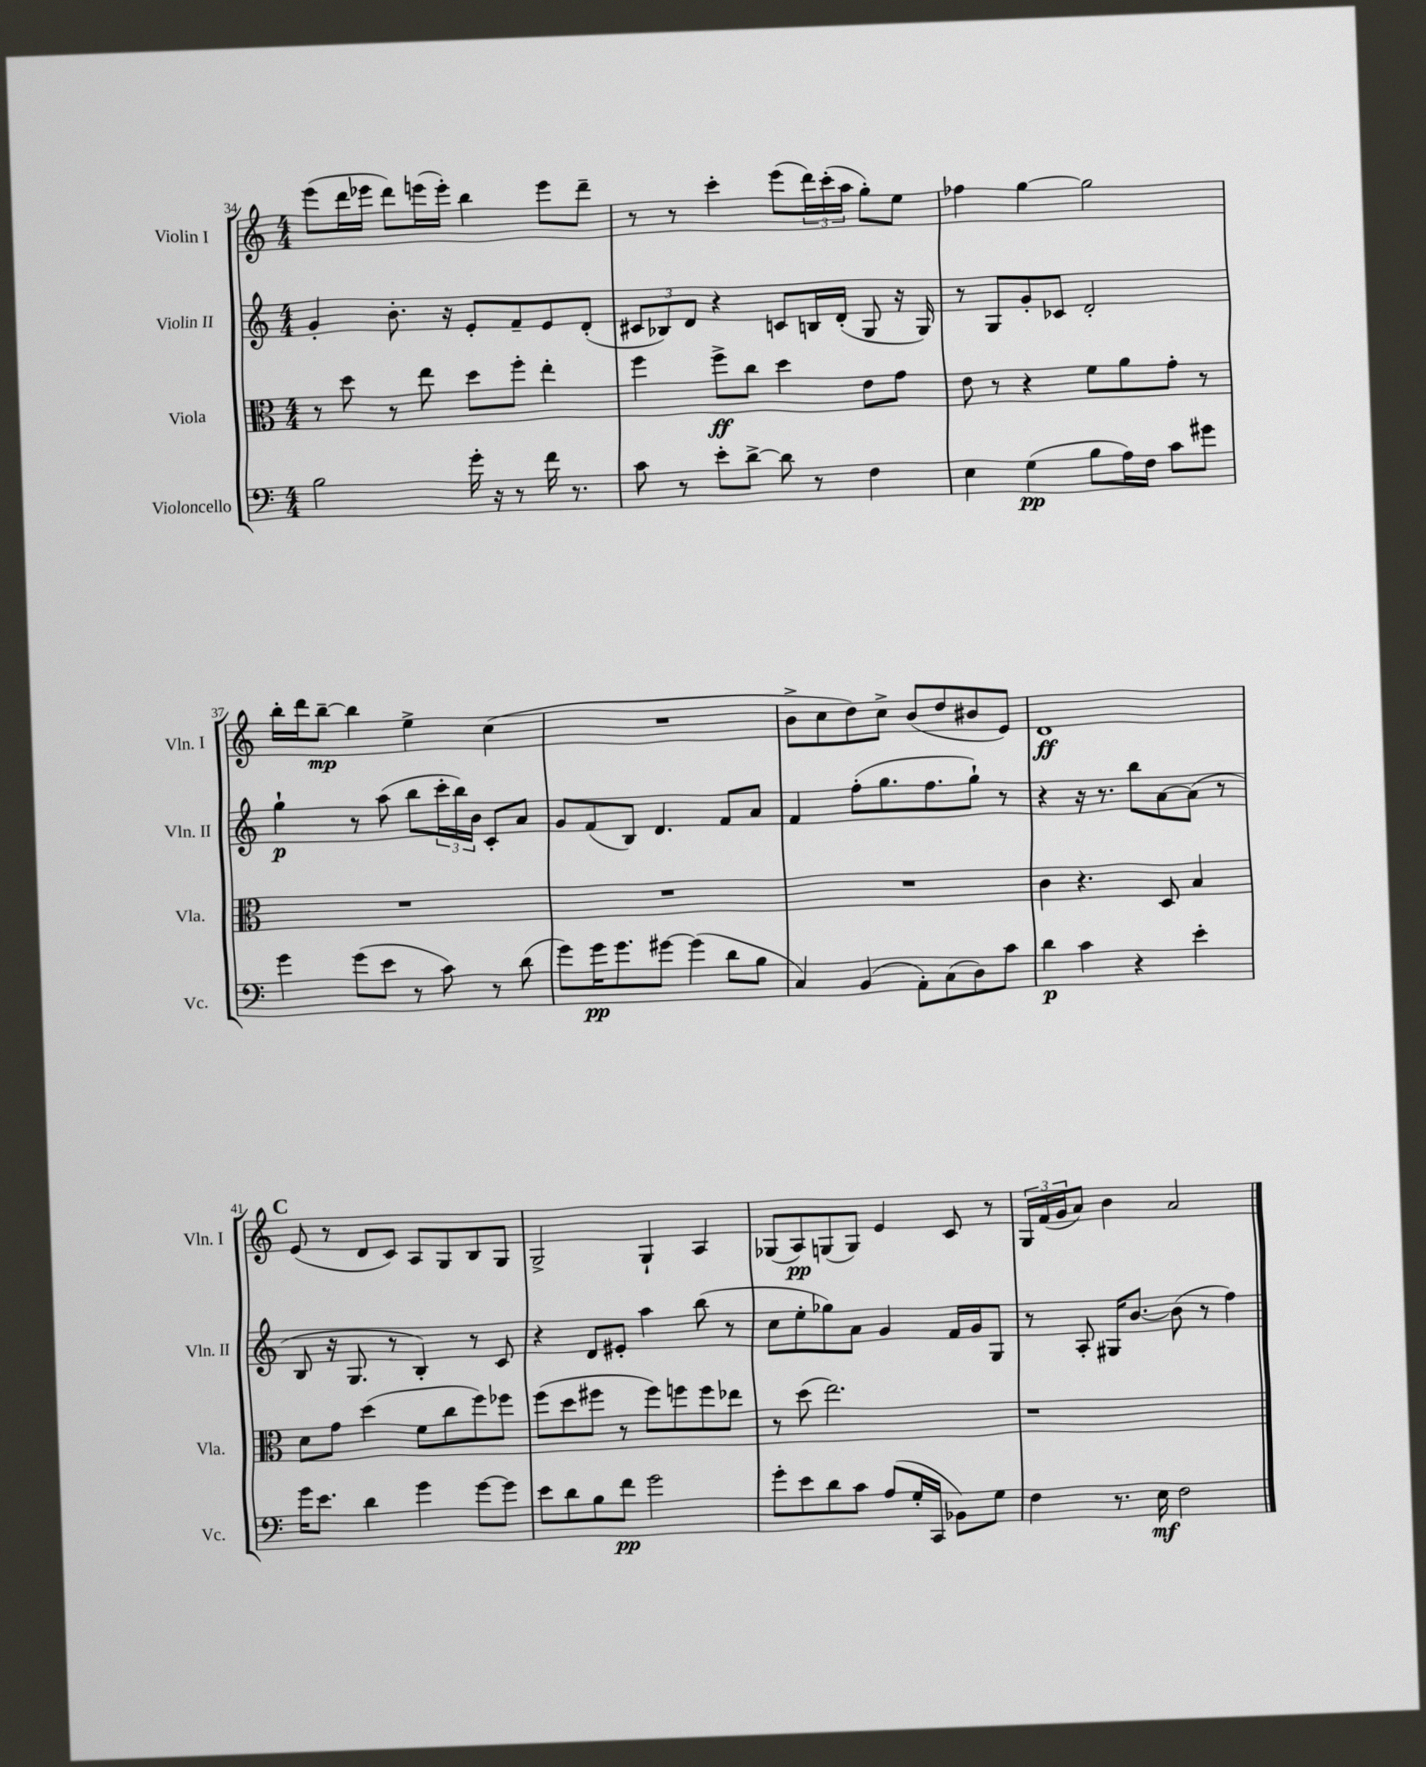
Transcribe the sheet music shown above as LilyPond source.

<<
\new StaffGroup <<
\new Staff = "s0" \with { instrumentName = "Violin I" shortInstrumentName = "Vln. I" } {
    \clef treble \key c \major \numericTimeSignature \time 4/4
    e'''8( d'''16 ees'''16 d'''8) e'''16( e'''16-.) b''4 e'''8 d'''8-- |
    r8 r8 c'''4-. e'''8( \tuplet 3/2 { d'''16) c'''16-.( a''16 } g''8-.) e''8 |
    fes''4 g''4~ g''2 |
    b''16-. d'''16 b''8~--\mp b''4 e''4-> c''4( |
    R1 |
    b'8-> c''8 d''8) c''8-> b'8( d''8 bis'8 e'8) |
    d'1\ff |
    \mark \markup { \bold "C" } e'8( r8 d'8 c'8) a8 g8 b8 g8 |
    g2-> g4-! a4 |
    ges8( a8\pp) g8( g8) e'4 c'8 r8 |
    \tuplet 3/2 { g16 f'16( g'16 } a'8) b'4 a'2 \bar "|." |
}
\new Staff = "s1" \with { instrumentName = "Violin II" shortInstrumentName = "Vln. II" } {
    \clef treble \key c \major \numericTimeSignature \time 4/4
    g'4-. b'8.-. r16 e'8-. f'8-- e'8 d'8-.( |
    \tuplet 3/2 { cis'8 bes8) d'8 } r4 c'8 b16 d'16-.( g8 r16 g16) |
    r8 g8 g'8-. ces'8 d'2-. |
    g''4-!\p r8 a''8( b''8 \tuplet 3/2 { c'''16-. b''16) b'16 } c'8-. a'8 |
    g'8 f'8( b8) d'4. f'8 a'8 |
    f'4 f''8-.( g''8. f''8. g''8-!) r8 |
    r4 r16 r8. b''8 a'8~ a'8( r8 |
    \mark \markup { \bold "C" } b8 r16 g8. r8 b4-.) r8 c'8 |
    r4 d'8 eis'8-. a''4 b''8( r8 |
    c''8 e''8-. ges''8) a'8 g'4 f'16 g'16 g8 |
    r8 a8-. gis16 b'8.~ b'8( r8 f''4) \bar "|." |
}
\new Staff = "s2" \with { instrumentName = "Viola" shortInstrumentName = "Vla." } {
    \clef alto \key c \major \numericTimeSignature \time 4/4
    r8 d''8 r8 e''8 d''8 f''8-. e''4-. |
    f''4 f''8->\ff c''8 d''4 e'8 g'8 |
    e'8 r8 r4 f'8 a'8 g'8-. r8 |
    R1 |
    R1 |
    R1 |
    c'4 r4. d8 b4 |
    \mark \markup { \bold "C" } d'8 g'8 d''4( f'8 c''8 f''8) fes''8 |
    f''8( d''8 fis''8 r8 fis''8) f''8 f''8 ees''8 |
    r8 d''8( e''2.) |
    r1 \bar "|." |
}
\new Staff = "s3" \with { instrumentName = "Violoncello" shortInstrumentName = "Vc." } {
    \clef bass \key c \major \numericTimeSignature \time 4/4
    b2 g'16-. r16 r8 f'16 r8. |
    c'8 r8 e'8-. d'8~-> d'8 r8 f4 |
    e4 g4\pp( b8 a16) f16 c'8 gis'8 |
    g'4 g'8( e'8 r8 c'8) r8 d'8( |
    g'8) g'16\pp g'8. gis'8~ gis'4( d'8 b8 |
    c4) b,4( a,8-.) c8( d8) c'8 |
    d'4\p c'4 r4 e'4-. |
    \mark \markup { \bold "C" } g'16 e'8. d'4 g'4 g'8~ g'8 |
    e'8 d'8 b8 f'8\pp g'2 |
    g'8-. e'8 d'8 c'8 a8( g16-. c,16 bes,8) g8 |
    f4 r8. e16\mf f2 \bar "|." |
}
>>
>>
\layout { \context { \Score currentBarNumber = #34 } }
